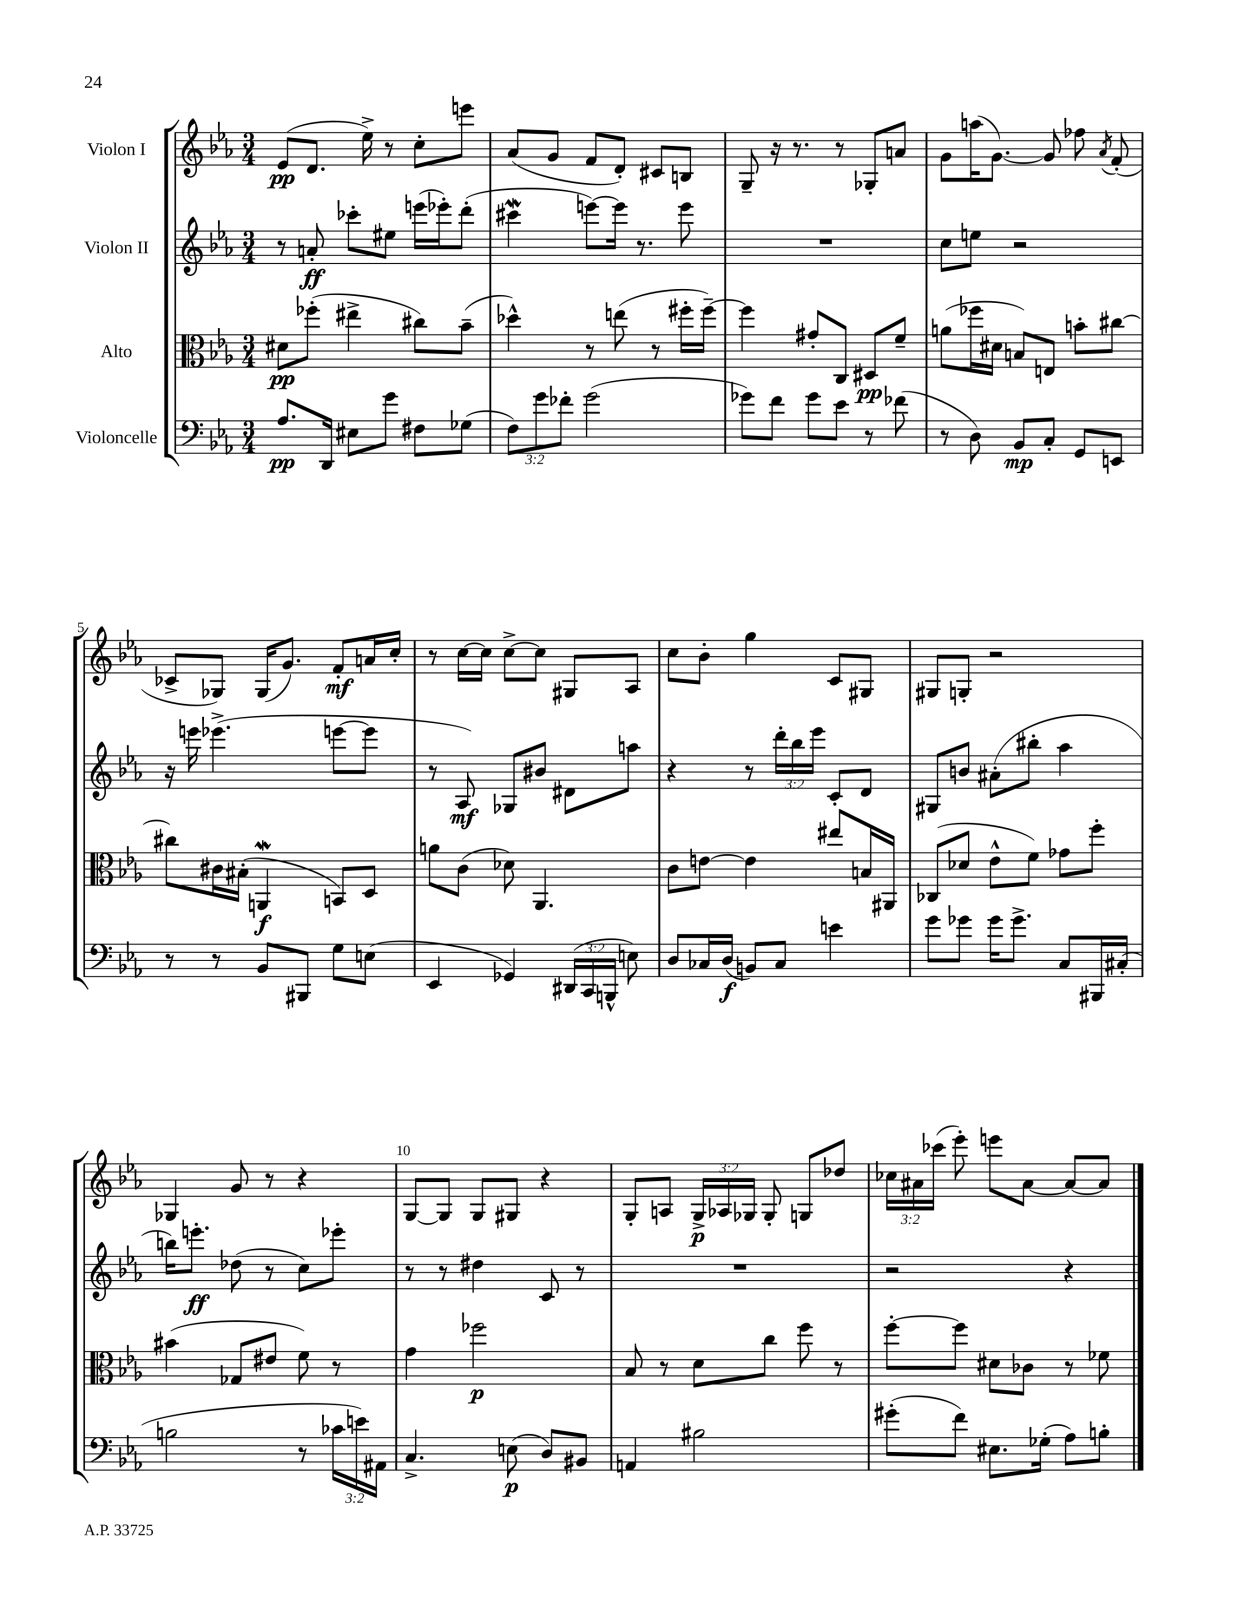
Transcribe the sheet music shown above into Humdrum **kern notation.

**kern	**kern	**kern	**kern
*staff4	*staff3	*staff2	*staff1
*clefF4	*clefC3	*clefG2	*clefG2
*k[b-e-a-]	*k[b-e-a-]	*k[b-e-a-]	*k[b-e-a-]
*M3/4	*M3/4	*M3/4	*M3/4
8.A-	8d#	8r	(8e-
.	(8ff-'	8a'	8.d
16DD	.	.	.
8E#	4ee#^	8ccc-'	.
.	.	.	16ee-^)
8g	.	8ee#	8r
8F#	8cc#)	(16eee	8cc'
.	.	16eee-')	.
(8G-	(8b-~	(8ddd'	8eee
=	=	=	=
12F)	4dd-^^)	4ccc#	(8a-
12g	.	.	.
.	.	.	8g
12f-'	.	.	.
(2g	8r	[8eee)	8f
.	(8ee	16eee]	8d')
.	.	8.r	.
.	8r	.	8c#
.	16ff#'	8eee	8B
.	[16ff#~)	.	.
=	=	=	=
8g-)	4ff#]	2.r	8G~
8f	.	.	16r
.	.	.	8.r
8g-	8g#'	.	.
8e-	8C	.	8r
8r	8D#	.	8G-'
(8f-	8f~	.	8a
=	=	=	=
8r	(8a	8cc	8g
8D)	16ff-	8ee	(16aa
.	16d#	.	[8.g)
8BB-	8B)	2r	.
8C'	8E	.	8g]
8GG	8b'	.	8ff-
.	.	.	8qa-
8EE	[8cc#	.	(8f'
=	=	=	=
8r	8cc#]	16r	8c-^
.	.	16eee	.
8r	16c#	(4.eee-^	8G-)
.	(16B#'	.	.
8BB-	4AA	.	(16G-
.	.	.	8.g)
8BBB#	.	.	.
8G	8BB)	[8eee	8f'
(8E	8D	8eee]	16a
.	.	.	16cc'
=	=	=	=
4EE-	8a	8r	8r
.	(8c	8A-)	[16cc
.	.	.	16cc]
4GG-)	8d-)	8G-	[8cc^
.	4.AA-	8b#	8cc]
(24DD#	.	8d#	8G#
24CC	.	.	.
24BBB^^	.	.	.
8E)	.	8aa	8A-
=	=	=	=
8D	8c	4r	8cc
16C-	[8e	.	8b-'
(16D	.	.	.
8BB)	4e]	8r	4gg
8C-	.	24ddd'	.
.	.	24bb-	.
.	.	24eee-	.
4e	8ee#	8c'	8c
.	16B	8d	8G#
.	16AA#	.	.
=	=	=	=
8g	(8C-	8G#	8G#
8g-	8d-	8b	8G'
16g-	8e-^^	(8a#'	2r
8.g-^	.	.	.
.	8f)	8bb#'	.
8C	8g-	4aa-	.
16BBB#	8ff'	.	.
(16C#'	.	.	.
=	=	=	=
2B	(4b#	16bb)	4G-
.	.	8.eee'	.
.	8G-	(8dd-	8g
.	8e#	8r	8r
8r	8f)	8cc)	4r
24c-	8r	8eee-'	.
24e)	.	.	.
24AA#	.	.	.
=	=	=	=
4.C^	4g	8r	[8G
.	.	8r	8G]
.	2ff-	4dd#	8G
(8E	.	.	8G#
8D)	.	8c	4r
8BB#	.	8r	.
=	=	=	=
4AA	8B-	2.r	8G'
.	8r	.	8A
2B#	8d	.	24G^
.	.	.	24A-
.	.	.	24G-
.	8cc	.	8G-'
.	8ff	.	8G
.	8r	.	8dd-
=	=	=	=
(8g#'	[8ff'	2r	24cc-
.	.	.	24a#
.	.	.	(24ccc-
8f)	8ff]	.	8eee-')
8.E#	8d#	.	8eee
.	8c-	.	[8a#
(16G-'	.	.	.
8A-)	8r	4r	8a#_
8B'	8f-	.	8a#]
==	==	==	==
*-	*-	*-	*-
